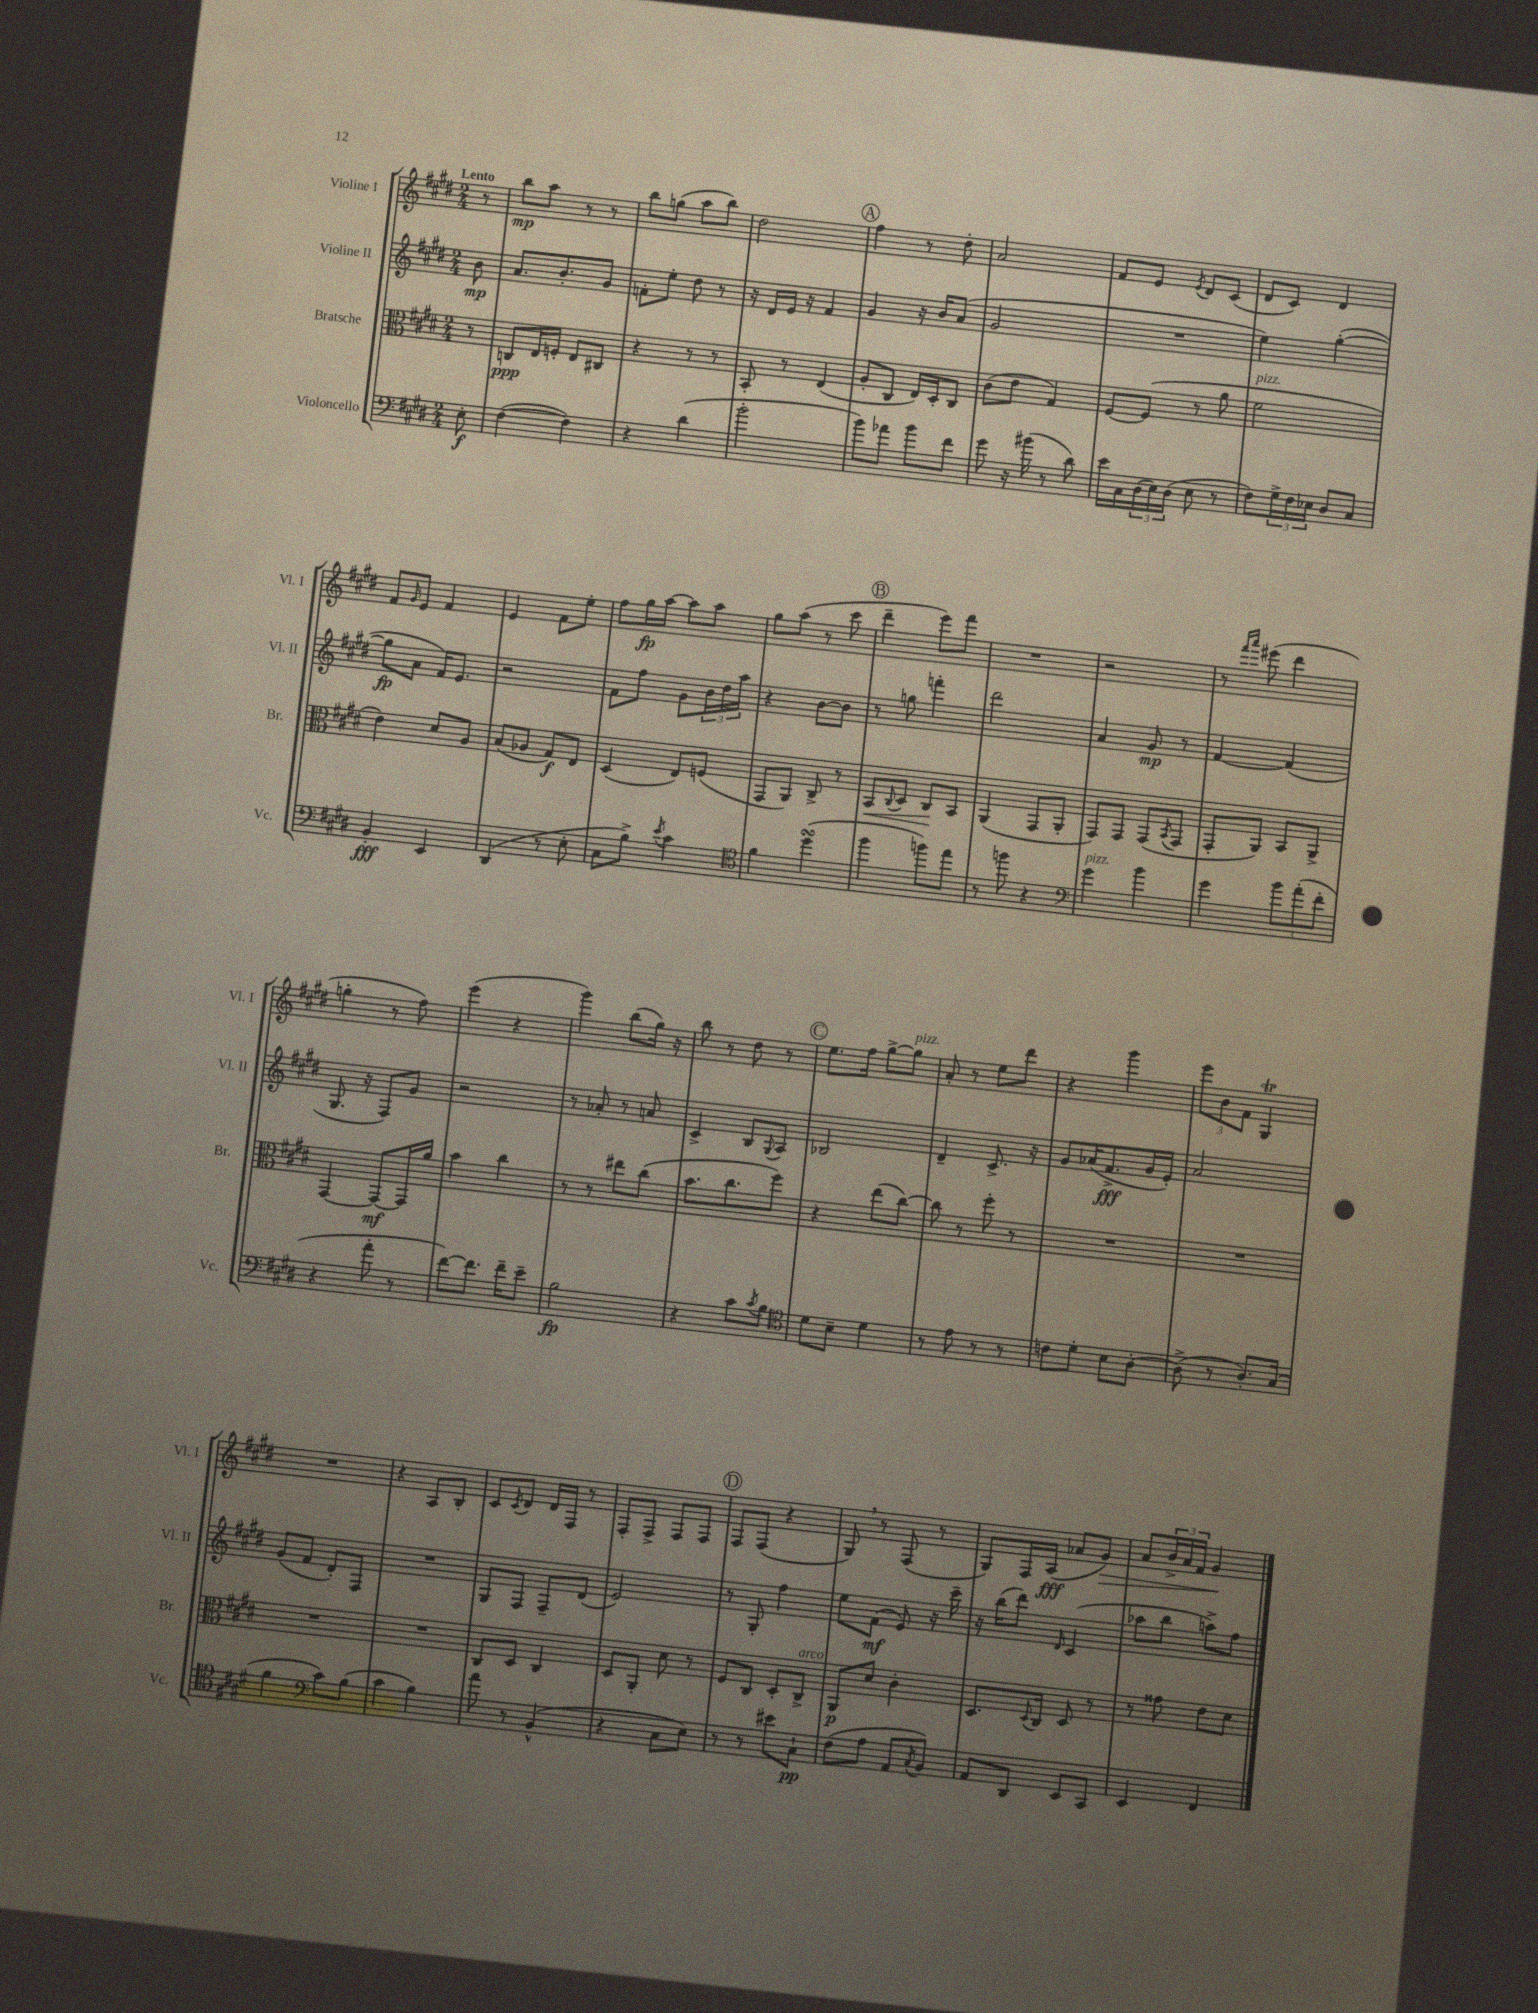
<<
\new StaffGroup <<
\new Staff = "s0" \with { instrumentName = "Violine I" shortInstrumentName = "Vl. I" } {
    \clef treble \key e \major \numericTimeSignature \time 2/4 \partial 8 \tempo "Lento"
    r8 |
    b''8\mp a''8 r8 r8 |
    b''8 g''8( a''8 b''8) |
    dis''2 |
    \mark \markup { \circle "A" } fis''4 r8 dis''8-. |
    a'2 |
    fis'8 e'8 \acciaccatura { e'8 } dis'8 cis'8( |
    dis'8 cis'8) dis'4 |
    fis'8 \grace { gis'16 } e'8 fis'4 |
    e'4 fis'8 e''8-. |
    fis''8 gis''16\fp a''16~ a''8 a''8 |
    gis''8 a''8( r8 cis'''8 |
    \mark \markup { \circle "B" } dis'''4-- e'''8) fis'''8 |
    R2 |
    r2 |
    r8 \grace { fis'''16 a'''16 } eis'''8( dis'''4 |
    g''4-. r8 fis''8) |
    e'''4( r4 |
    gis'''4) b''8( gis''16) r16 |
    b''8 r8 dis''8 r8 |
    \mark \markup { \circle "C" } e''8. fis''16 gis''8~-> gis''8^\markup { \italic "pizz." } |
    a'8-. r8 e''8 dis'''8 |
    r4 gis'''4 |
    \tuplet 3/2 { e'''8 b'8 fis'8 } gis4\trill |
    R2 |
    r4 a8 b8-. |
    cis'8 \acciaccatura { cis'8 } dis'8 dis'16 fis16 r8 |
    fis8-. fis8-> fis8 fis8 |
    \mark \markup { \circle "D" } fis8 fis8( r4 |
    gis8) \breathe r8 fis8( r8 |
    gis8) fis16 a16\fff( aes'8 gis'8\>) |
    a'8 \tuplet 3/2 { b'16-> a'16 fis'16 } gis'4\! \bar "|." |
}
\new Staff = "s1" \with { instrumentName = "Violine II" shortInstrumentName = "Vl. II" } {
    \clef treble \key e \major \numericTimeSignature \time 2/4 \partial 8
    b'8\mp |
    a'8. b'8.-. gis'8 |
    f'8-. e''8-. dis''8 r8 |
    r16 dis'16 e'16 r16 fis'4 |
    \mark \markup { \circle "A" } gis'4 r16 b'16 a'8( |
    gis'2 |
    R2 |
    e''4) gis''4~-.( |
    gis''8\fp a'8 fis'16) e'8. |
    r2 |
    fis'8 fis''8 gis'8 \tuplet 3/2 { b'16 dis''16 a''16 } |
    r4 b'8~ b'8 |
    \mark \markup { \circle "B" } r8 g''8 f'''4-. |
    dis'''2 |
    a'4 gis'8\mp r8 |
    fis'4~ fis'4( |
    gis8. r16 fis8) gis'8 |
    r2 |
    r8 aes'8-. r8 a'8 |
    cis'4-> b8 \appoggiatura { gis8 } a8 |
    \mark \markup { \circle "C" } bes2 |
    dis'4-- cis'8.-> r16 |
    gis'8 aes'16( fis'8.->\fff gis'16 e'16-.) |
    a'2 |
    gis'8( fis'8 dis'8-.) fis8 |
    R2 |
    gis8 fis8 fis8-- dis'8( |
    e'2) |
    \mark \markup { \circle "D" } r8 gis8-. fis''4 |
    e''8 fis'8\mf( e'8) r16 cis'''16-- |
    r16 b''16( dis'''8) \grace { dis'16 } cis'4( |
    aes''8 b''8 a''8->) fis''8 \bar "|." |
}
\new Staff = "s2" \with { instrumentName = "Bratsche" shortInstrumentName = "Br." } {
    \clef alto \key e \major \numericTimeSignature \time 2/4 \partial 8
    r8 |
    c8\ppp e16 f16-. e8 cis8 |
    r4 r8 r8 |
    b,8-. r8 e4( |
    \mark \markup { \circle "A" } a8-. cis8 e16) dis16-. cis8 |
    cis'8( e'8 gis4) |
    fis8~ fis8( r8 a'8 |
    fis'2^\markup { \italic "pizz." } |
    e'4) dis'8 a8 |
    b8( aes8 gis8\f) e8 |
    dis4( e8) f8( |
    gis,8 a,8) cis8-> r8 |
    \mark \markup { \circle "B" } b,8\< \appoggiatura { cis8 } dis8 cis8\! b,8 |
    a,4( gis,8 a,8-. |
    gis,8) gis,8 gis,8( \acciaccatura { b,8 } gis,8 |
    gis,8-. a,8) b,8 a,8-> |
    gis,4~ gis,8~\mf gis,16 a'16 |
    b'4 cis''4 |
    r8 r8 eis''8 cis''8( |
    b'8. cis''8. fis''8) |
    \mark \markup { \circle "C" } r4 e''8( cis''8~) |
    cis''8 r8 fis''8-. r8 |
    R2 |
    R2 |
    R2 |
    R2 |
    cis8 dis8 cis4 |
    dis8 a,8-. dis'8 r8 |
    \mark \markup { \circle "D" } fis8 cis8 dis8-. cis8->^\markup { \italic "arco" } |
    a,8\p dis'8 cis'4-. |
    dis8. \appoggiatura { dis8 } cis16 dis8 r8 |
    r8 gisis'8 e'8 dis'8 \bar "|." |
}
\new Staff = "s3" \with { instrumentName = "Violoncello" shortInstrumentName = "Vc." } {
    \clef bass \key e \major \numericTimeSignature \time 2/4 \partial 8
    e8-.\f |
    fis4~( fis4) |
    r4 dis'4( |
    b'2-. |
    \mark \markup { \circle "A" } b'8) aes'8 b'8 fis'8 |
    gis'8 r16 bis'16( r8 dis'8) |
    e'16 cis16 \tuplet 3/2 { dis16( e16) dis16( } e8 r8 |
    fis8) \tuplet 3/2 { gis16-> fis16 ees16 } dis8 cis8 |
    b,4-.\fff e,4 |
    dis,4( r8 e8-. |
    cis8 b8->) \acciaccatura { e'8 } cis'4 |
    \clef tenor fis'4 dis''4\turn( |
    \mark \markup { \circle "B" } fis''4 f''8) e''8 |
    r8 f''8 r4 |
    \clef bass gis'4^\markup { \italic "pizz." } b'4 |
    gis'4 \tuplet 3/2 { b'8 a'8-.( fis'8-. } |
    r4 a'8-. r8 |
    fis'8~) fis'8. fis'16-- e'8-- |
    b2\fp |
    r4 cis'8 \acciaccatura { cis'8 } b8 |
    \mark \markup { \circle "C" } \clef tenor dis'8 b8-- dis'4 |
    r8 e'8 r8 r8 |
    c'8 dis'8-. b8 a8~-. |
    a8->( r8 a8.-.) gis16( |
    fis'4 \clef bass cis'8) b8( |
    cis'4 b4) |
    a'8 r8 b,4-^( |
    r4 cis8 e8) |
    \mark \markup { \circle "D" } r8 r8 eis'8 cis8-!\pp |
    fis8( a8 a,8 \acciaccatura { cis8 } b,8) |
    a,8 dis,8 e,8 cis,8 |
    e,4 fis,4 \bar "|." |
}
>>
>>
\layout { \context { \Score \remove "Bar_number_engraver" } }
